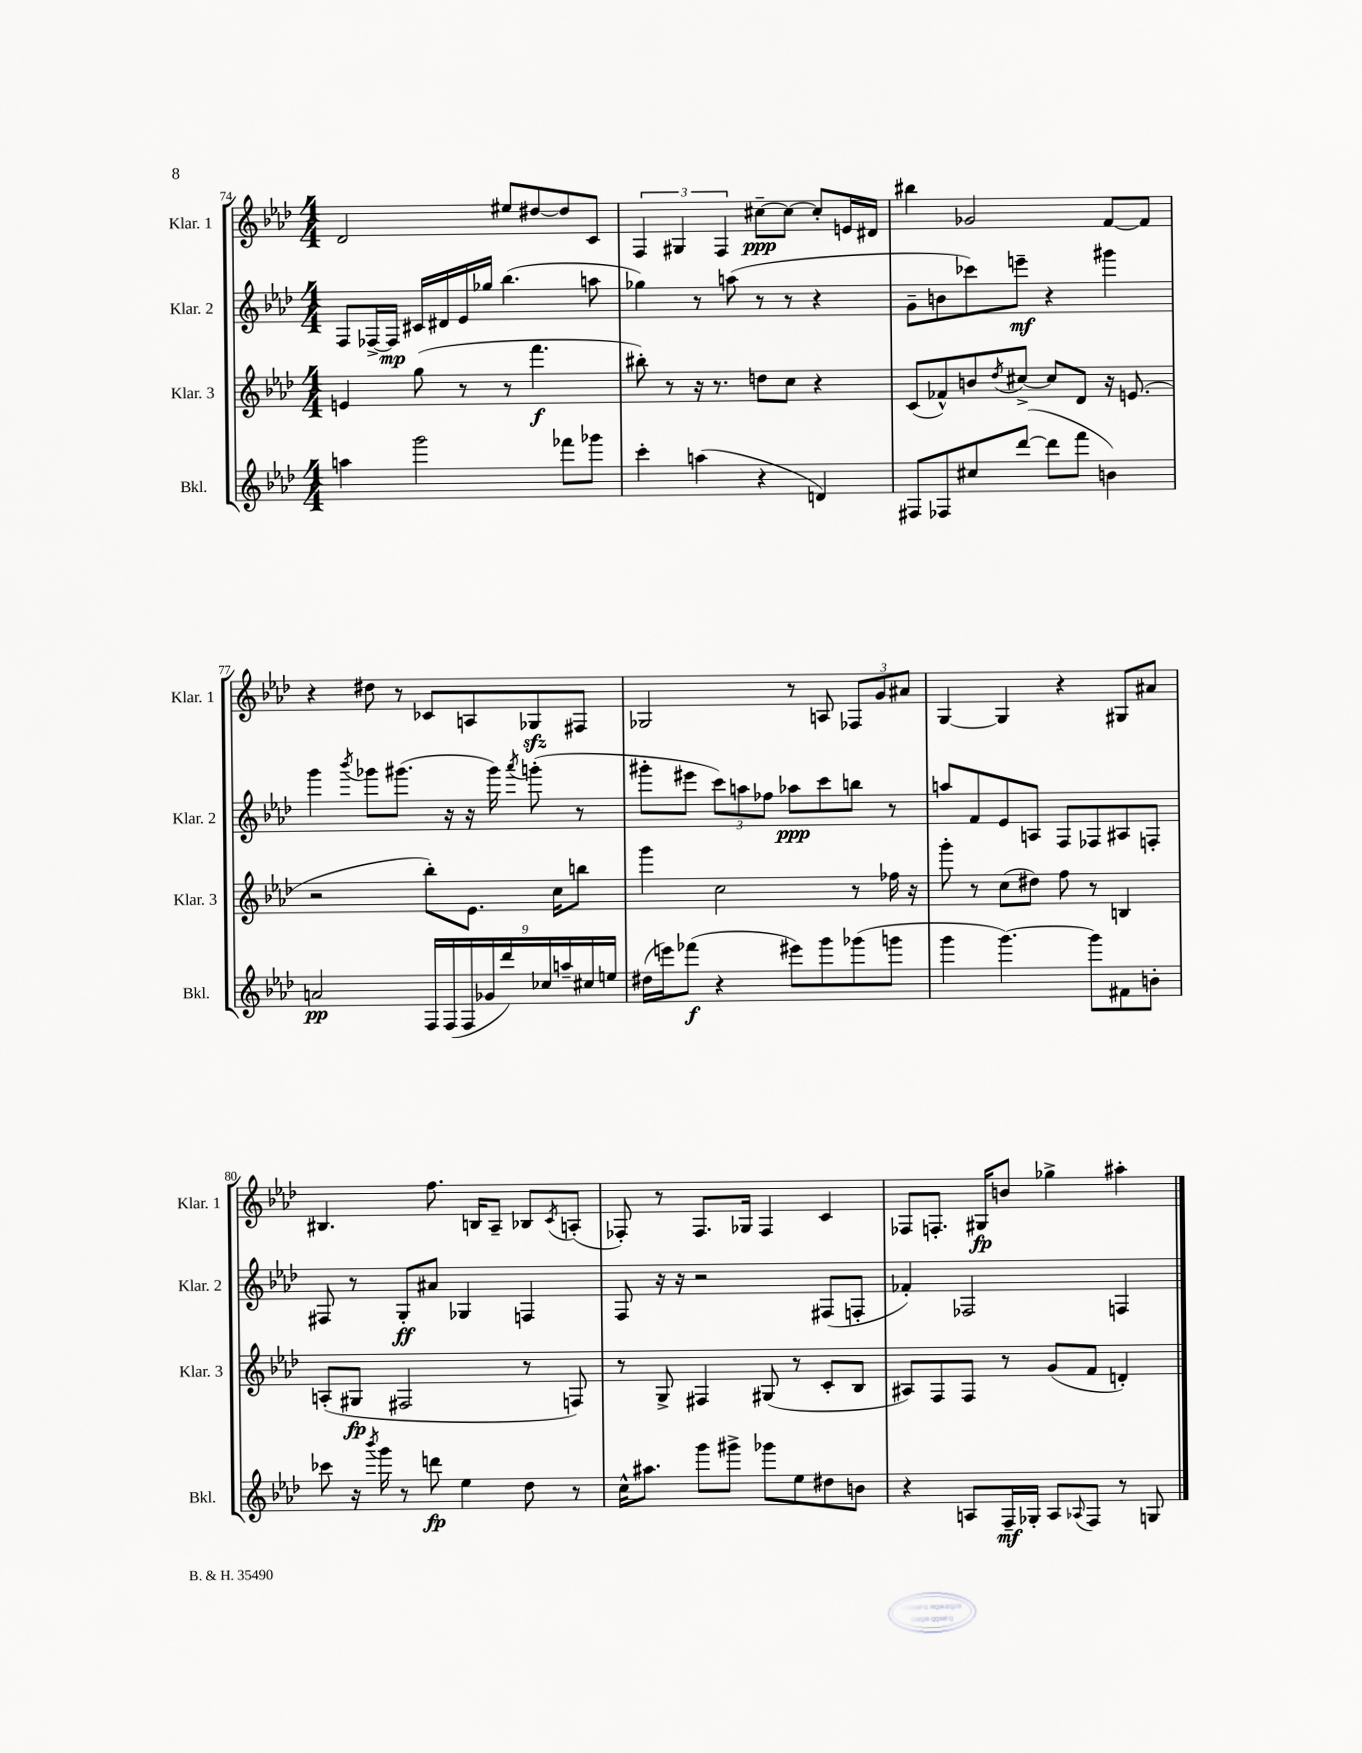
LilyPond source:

<<
\new StaffGroup <<
\new Staff = "s0" \with { instrumentName = "Klar. 1" shortInstrumentName = "Klar. 1" } {
    \clef treble \key aes \major \numericTimeSignature \time 4/4
    des'2 eis''8 dis''8~ dis''8 c'8 |
    \tuplet 3/2 { f4 gis4 f4 } cis''8~--\ppp cis''8~ cis''8-. e'16 dis'16 |
    bis''4 ges'2 f'8~ f'8 |
    r4 dis''8 r8 ces'8 a8 ges8\sfz fis8 |
    ges2 r8 a8 \tuplet 3/2 { fes8 g'8 ais'8 } |
    g4~ g4 r4 gis8 ais'8 |
    bis4. f''8. b16 aes8-- bes8 \acciaccatura { c'8 } a8-.( |
    fes8-.) r8 fes8. ges16 fes4 c'4 |
    fes8 f8.-. gis16\fp b'8 ges''4-> ais''4-. \bar "|." |
}
\new Staff = "s1" \with { instrumentName = "Klar. 2" shortInstrumentName = "Klar. 2" } {
    \clef treble \key aes \major \numericTimeSignature \time 4/4
    f8 fes16~-> fes16\mp cis'16 dis'16 ees'16 ges''16 bes''4.( a''8 |
    ges''4) r8 a''8( r8 r8 r4 |
    g'8-- b'8 ces'''8) e'''8--\mf r4 gis'''4 |
    g'''4 \acciaccatura { bes'''8 } ges'''8 gis'''8.( r16 r16 gis'''16) \acciaccatura { aes'''8 } g'''8-.( r8 |
    gis'''8-. eis'''8 \tuplet 3/2 { c'''8) a''8 fes''8 } aes''8\ppp c'''8 b''8 r8 |
    a''8 f'8 ees'8 a8 f8 fes8 ais8 f8-. |
    fis8 r8 g8-.\ff ais'8 ges4 f4 |
    f8 r16 r16 r2 fis8( f8-. |
    fes'4-.) fes2 f4 \bar "|." |
}
\new Staff = "s2" \with { instrumentName = "Klar. 3" shortInstrumentName = "Klar. 3" } {
    \clef treble \key aes \major \numericTimeSignature \time 4/4
    e'4 g''8( r8 r8 f'''4.\f |
    bis''8-.) r8 r16 r8. d''8 c''8 r4 |
    c'8( fes'8-^) b'8 \acciaccatura { des''8 } cis''8~-> cis''8 des'8 r16 e'8.( |
    r2 bes''8-.) ees'8. c''16 b''8 |
    g'''4 c''2 r8 fes''16 r16 |
    g'''8-. r8 c''8( dis''8) f''8 r8 b4 |
    a8-.( gis8\fp fis2 r8 f8) |
    r8 g8-> fis4 gis8( r8 c'8-. bes8 |
    ais8) f8 f8 r8 g'8( f'8 d'4-.) \bar "|." |
}
\new Staff = "s3" \with { instrumentName = "Bkl." shortInstrumentName = "Bkl." } {
    \clef treble \key aes \major \numericTimeSignature \time 4/4
    a''4 g'''2 fes'''8 ges'''8 |
    c'''4-. a''4( r4 d'4) |
    fis8 fes8 cis''8 des'''8~( des'''8 f'''8 b'4) |
    a'2\pp \tuplet 9/8 { f16 f16( f16 ges'16 des'''16) ces''16 a''16-- cis''16 e''16 } |
    dis''16( e'''16) fes'''8\f( r4 eis'''8) g'''8 ges'''8( g'''8 |
    g'''4 g'''4.~) g'''8 fis'8 b'8-. |
    ces'''8 r16 \acciaccatura { bes'''8 } g'''16 r8 d'''8\fp ees''4 des''8 r8 |
    c''16-^ ais''8. g'''8 gis'''8-> ges'''8 ees''8 dis''8 b'8 |
    r4 a8 f16--\mf ges16-. a8 \appoggiatura { aes8 } f8 r8 g8 \bar "|." |
}
>>
>>
\layout { \context { \Score currentBarNumber = #74 } }
